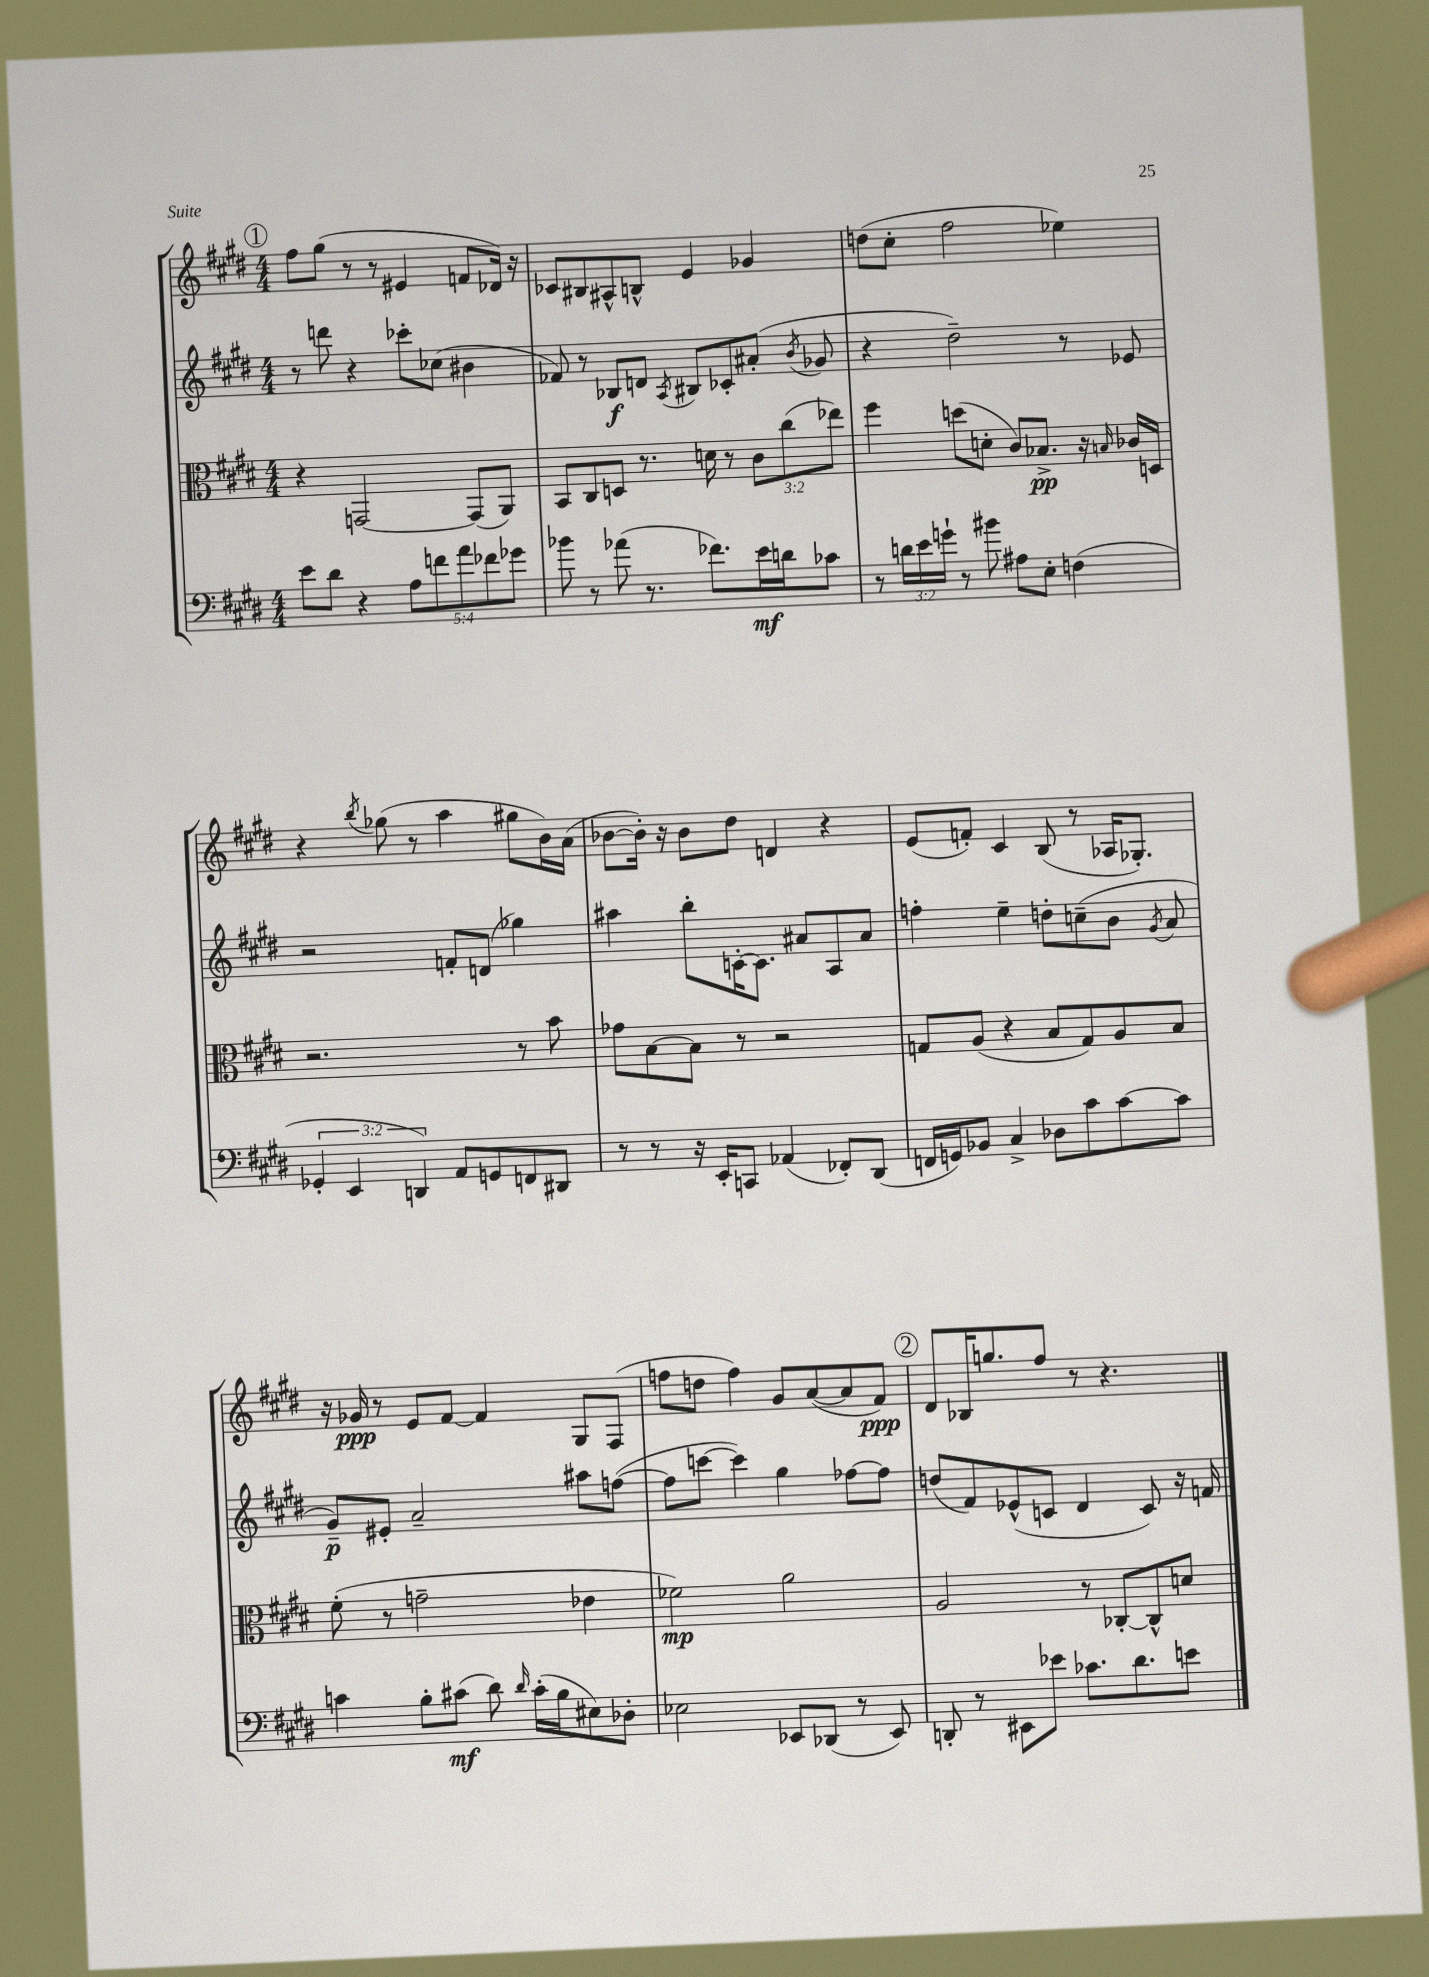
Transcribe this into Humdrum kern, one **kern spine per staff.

**kern	**kern	**kern	**kern
*staff4	*staff3	*staff2	*staff1
*clefF4	*clefC3	*clefG2	*clefG2
*k[f#c#g#d#]	*k[f#c#g#d#]	*k[f#c#g#d#]	*k[f#c#g#d#]
*M4/4	*M4/4	*M4/4	*M4/4
8e	4r	8r	8ff#
8d#	.	8ddd	(8gg#
4r	[2GG	4r	8r
.	.	.	8r
10A	.	8ccc-'	4e#
10f	.	.	.
.	.	(8cc-	.
10a	.	.	.
.	(8GG]	4b#	8f
10f-	.	.	.
.	8AA)	.	16d-)
10g-	.	.	.
.	.	.	16r
=	=	=	=
8b-	8BB	8f-)	8c-
8r	8C#	8r	8B#
(8a-	8D	8B-	8A#^^
8.r	8.r	8d	8B^^
.	.	8qA	.
.	.	8B#	4e
8.f-)	16d	.	.
.	8r	8c-'	.
16e	12c#	(8a#'	4g-
16d	.	.	.
.	(12cc#	.	.
.	.	8qb	.
8c-	.	8g-	.
.	12ee-)	.	.
=	=	=	=
8r	4ff#	4r	(8dd
24d	.	.	8cc#'
24e	.	.	.
24g`	.	.	.
8r	(8dd	2dd#~)	2ff#
8b#	8d'	.	.
8A#	8c#)	.	.
8E'	8.B-^	.	.
(4F	.	8r	4ee-)
.	16r	.	.
.	16qqB	.	.
.	16c-	8e-	.
.	16D	.	.
=	=	=	=
6GG-'	2.r	2r	4r
6EE	.	.	.
.	.	.	8qbb
.	.	.	(8gg-
6DD)	.	.	.
.	.	.	8r
8AA	.	8f'	4aa
8GG	.	(8d	.
8FF	8r	4gg-)	8gg#
8DD#	8b	.	16b)
.	.	.	(16a
=	=	=	=
8r	8g-	4aa#	[8b-
8r	[8B	.	16b-'])
.	.	.	16r
16r	8B]	8bb'	8b-
16EE'	.	.	.
8CC	8r	[16c'	8dd#
.	.	8.c]	.
(4AA-	2r	.	4d
.	.	8a#	.
8FF-')	.	8A	4r
(8DD#	.	8a#	.
=	=	=	=
16FF	8G	4ff'	(8e
16GG)	.	.	.
8BB-	(8A	.	8f')
4C#^	4r	4ee~	4c#
8D-	8B	8dd'	(8B
8c#	8G)	(8cc~	8r
[8c#	8A	8b	16A-
.	.	.	8.G-')
.	.	8qg#	.
8c#]	8B	8a	.
=	=	=	=
4c	(8f#'	8g#~)	16r
.	.	.	16g-
.	8r	8e#'	8r
8B'	2g~	2a~	8e
(8c#	.	.	[8f#
8d#)	.	.	4f#]
16qqd#	.	.	.
(16c#'	.	.	.
16B	.	.	.
8E#)	4e-	8aa#	8G#
8D-'	.	([8ff	(8F#
=	=	=	=
2E-	2f-)	8ff]	8ff
.	.	[8ccc	8dd
.	.	4ccc])	4ff)
8EE-	2a	4gg#	8g#
(8DD-	.	.	([8a
8r	.	[8ff-	8a]
8EE-)	.	8ff-]	8f#)
=	=	=	=
8DD'	2A	(8dd	8d#
8r	.	8f#)	16B-
.	.	.	8.gg
8EE#	.	(8e-^^	.
8e-	.	8c	8ff#
8.c-	8r	4d#	8r
.	[8C-'	.	4.r
8.d#	.	.	.
.	8C-^^]	8c)	.
8e	8d	16r	.
.	.	16f	.
==	==	==	==
*-	*-	*-	*-
